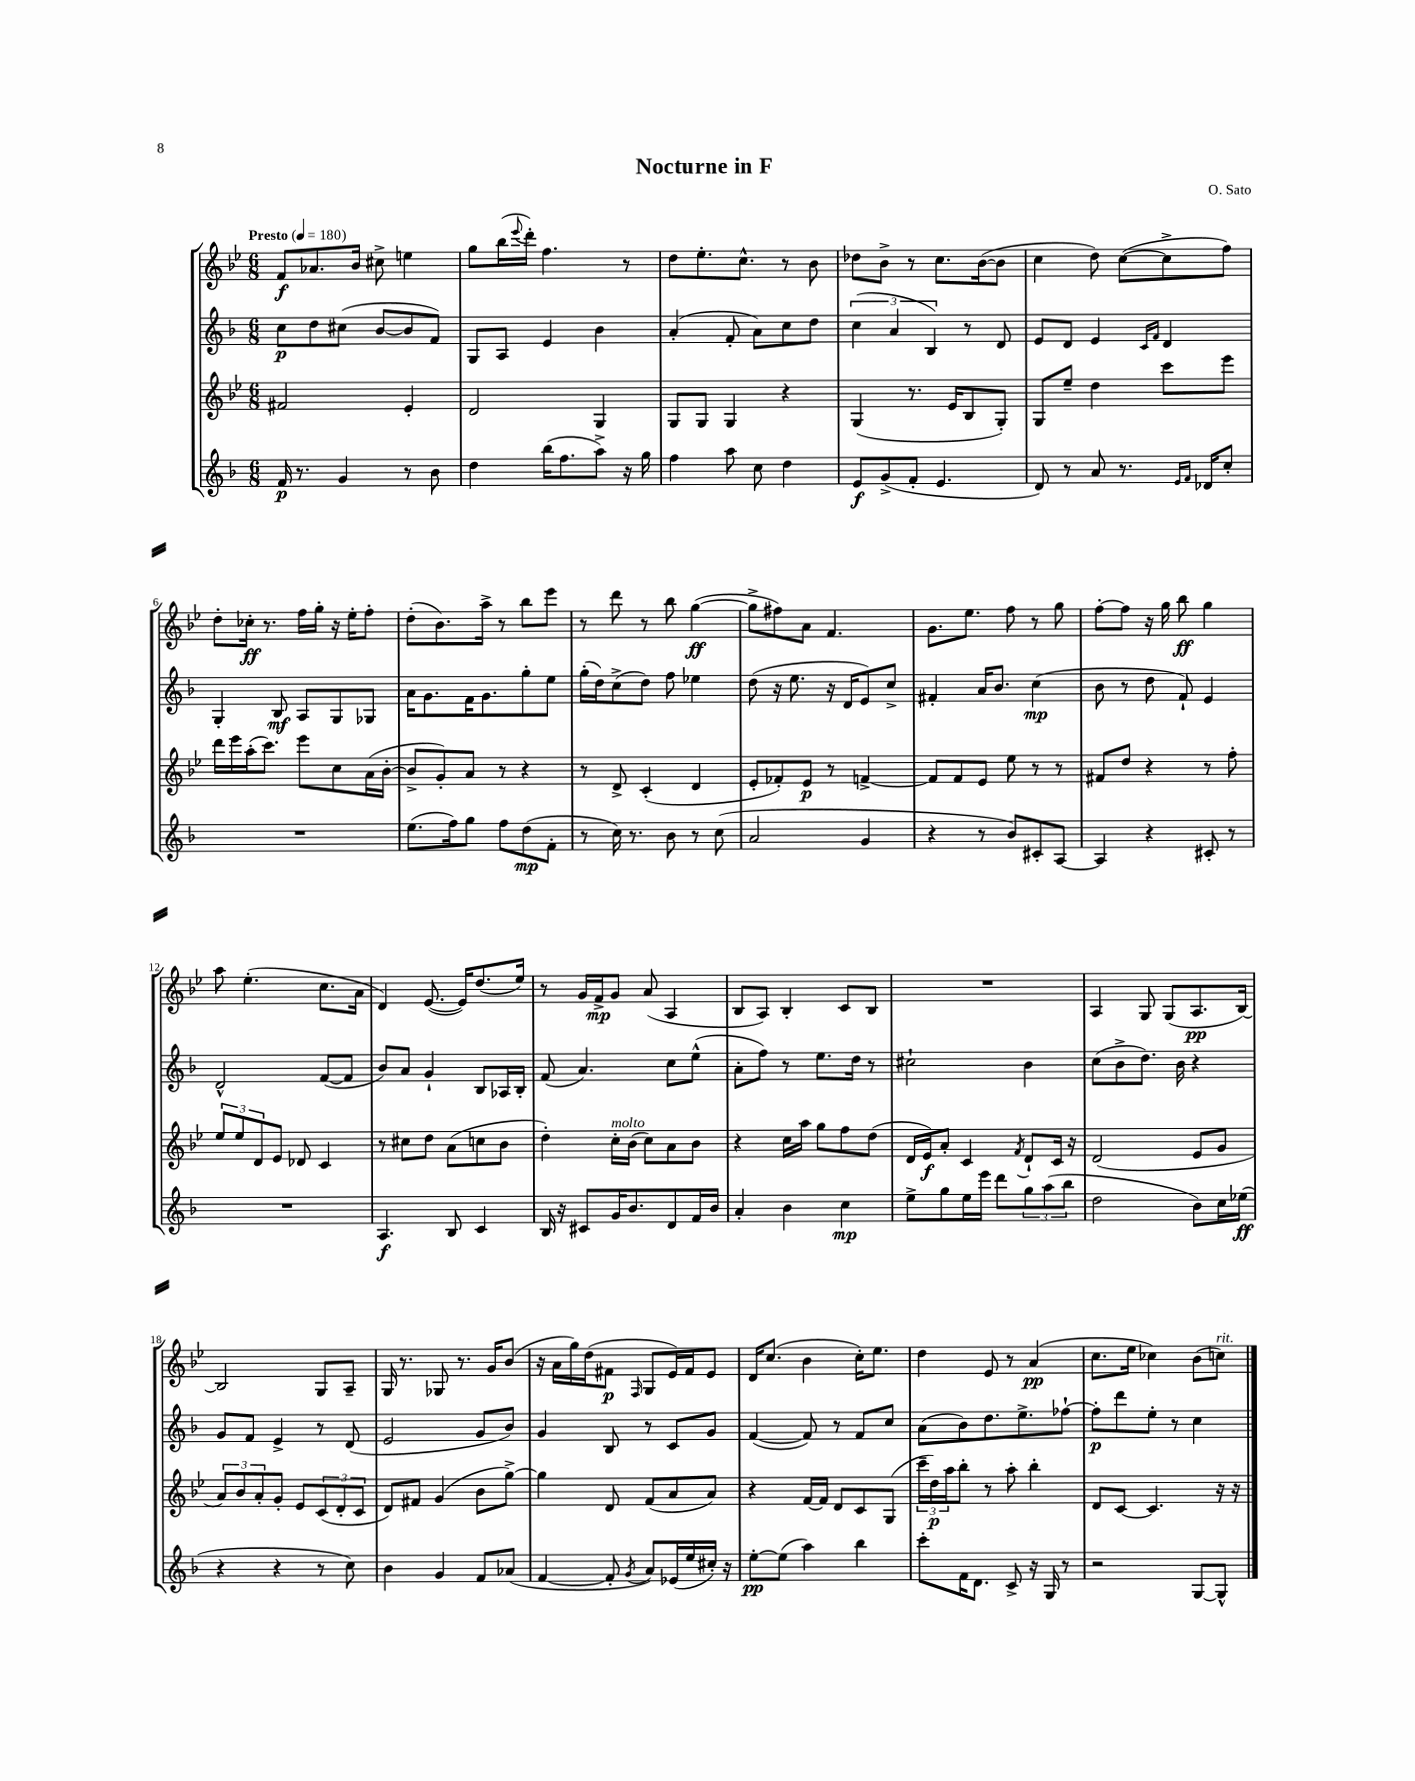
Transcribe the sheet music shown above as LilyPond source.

\header { title = "Nocturne in F" composer = "O. Sato" }
<<
\new StaffGroup <<
\new Staff = "s0" {
    \clef treble \key bes \major \numericTimeSignature \time 6/8 \tempo "Presto" 4 = 180
    f'8\f aes'8. bes'16 cis''8-> e''4 |
    g''8 bes''16( \appoggiatura { ees'''8 } d'''16-.) f''4. r8 |
    d''8 ees''8.-. c''8.-^ r8 bes'8 |
    des''8 bes'8-> r8 c''8. bes'16~( bes'8 |
    c''4 d''8) c''8~( c''8-> f''8) |
    d''8-. ces''16-.\ff r8. f''16 g''16-. r16 ees''16-. f''8-. |
    d''8-.( bes'8.) a''16-> r8 bes''8 ees'''8 |
    r8 d'''8 r8 bes''8 g''4~\ff( |
    g''8-> fis''8) a'8 f'4. |
    g'8. ees''8. f''8 r8 g''8 |
    f''8~-. f''8 r16 g''16 bes''8\ff g''4 |
    a''8 ees''4.-.( c''8. a'16 |
    d'4) ees'8.~( ees'16) d''8.( ees''16) |
    r8 g'16 f'16->\mp g'8 a'8( a4 |
    bes8 a8) bes4-. c'8 bes8 |
    R2. |
    a4 g8 g8( a8.\pp bes16~) |
    bes2 g8 a8-- |
    g16 r8. ges8 r8. g'16 bes'8( |
    r16 a'16 g''16) d''16( fis'8\p \grace { f16 } g8 ees'16) fis'16 ees'8 |
    d'16 c''8.( bes'4 c''16-.) ees''8. |
    d''4 ees'8 r8 a'4\pp( |
    c''8. ees''16 ces''4) bes'8( c''8^\markup { \italic "rit." }) \bar "|." |
}
\new Staff = "s1" {
    \clef treble \key f \major \numericTimeSignature \time 6/8
    c''8\p d''8 cis''8( bes'8~ bes'8 f'8) |
    g8 a8 e'4 bes'4 |
    a'4-.( f'8-. a'8) c''8 d''8 |
    \tuplet 3/2 { c''4( a'4 bes4) } r8 d'8 |
    e'8 d'8 e'4 \grace { c'16 f'16 } d'4 |
    g4-. bes8\mf a8 g8 ges8 |
    a'16 g'8. f'16 g'8. g''8-. e''8 |
    g''16-.( d''16) c''8->( d''8) f''8 ees''4 |
    d''8( r16 e''8. r16 d'16 e'8) c''8-> |
    fis'4-. a'16 bes'8. c''4\mp( |
    bes'8 r8 d''8 f'8-!) e'4 |
    d'2-^ f'8~( f'8 |
    bes'8) a'8 g'4-! bes8 aes16 bes16-. |
    f'8( a'4.) c''8 e''8-^( |
    a'8-. f''8) r8 e''8. d''16 r8 |
    cis''2-! bes'4 |
    c''8( bes'8-> d''8.) bes'16 r4 |
    g'8 f'8 e'4-> r8 d'8( |
    e'2 g'8 bes'8) |
    g'4 bes8 r8 c'8 g'8 |
    f'4~( f'8) r8 f'8 c''8 |
    a'8( bes'8) d''8. e''8.-> fes''8~-! |
    fes''8-.\p d'''8 e''8-. r8 c''4 \bar "|." |
}
\new Staff = "s2" {
    \clef treble \key bes \major \numericTimeSignature \time 6/8
    fis'2 ees'4-. |
    d'2 g4 |
    g8 g8 g4 r4 |
    g4( r8. ees'16 bes8 g8-.) |
    g8 ees''8-- d''4 c'''8 ees'''8 |
    d'''16 ees'''16 a''16-.( c'''8.) ees'''8 c''8 a'16( bes'16~-. |
    bes'8-> g'8-.) a'8 r8 r4 |
    r8 d'8-> c'4-.( d'4 |
    ees'8-. fes'8-.) ees'8\p r8 f'4~-> |
    f'8 f'8 ees'8 ees''8 r8 r8 |
    fis'8 d''8 r4 r8 f''8-. |
    \tuplet 3/2 { ees''8 ees''8 d'8 } ees'8 des'8 c'4 |
    r8 cis''8 d''8 a'8( c''8 bes'8 |
    d''4-.) c''16-.^\markup { \italic "molto" } bes'16( c''8) a'8 bes'8 |
    r4 c''16 a''16 g''8 f''8 d''8( |
    d'16 ees'16\f) a'8-. c'4 \acciaccatura { f'8 } d'8-! c'16 r16 |
    d'2( ees'8 g'8 |
    \tuplet 3/2 { a'8) bes'8 a'8-. } g'8-. ees'8 \tuplet 3/2 { c'8( d'8-. c'8 } |
    d'8) fis'8 g'4( bes'8 g''8~->) |
    g''4 d'8 f'8( a'8 a'8) |
    r4 f'16~ f'16 d'8 c'8 g8( |
    \tuplet 3/2 { c'''16-- d''16\p) a''16 } bes''8-. r8 a''8-. bes''4-. |
    d'8 c'8~ c'4. r16 r16 \bar "|." |
}
\new Staff = "s3" {
    \clef treble \key f \major \numericTimeSignature \time 6/8
    f'16\p r8. g'4 r8 bes'8 |
    d''4 bes''16( f''8. a''8->) r16 g''16 |
    f''4 a''8 c''8 d''4 |
    e'8\f g'8->( f'8-. e'4. |
    d'8) r8 a'8 r8. \grace { e'16 f'16 } des'16 c''8-. |
    R2. |
    e''8.( f''16) g''8 f''8 d''8\mp( f'8-. |
    r8 c''16) r8. bes'8 r8 c''8( |
    a'2 g'4 |
    r4 r8 bes'8) cis'8-. a8~ |
    a4 r4 cis'8-. r8 |
    R2. |
    a4.\f bes8 c'4 |
    bes16 r16 cis'8 g'16 bes'8. d'8 f'16 bes'16 |
    a'4-. bes'4 c''4\mp |
    e''8-> g''8 e''16 e'''16 d'''8 \tuplet 3/2 { g''8 a''8( bes''8 } |
    d''2 bes'8) c''16 ees''16\ff( |
    r4 r4 r8 c''8) |
    bes'4 g'4 f'8 aes'8( |
    f'4~ f'8-. \acciaccatura { g'8 } a'8) ees'16( e''16 cis''16-.) r16 |
    e''8~-.\pp e''8( a''4) bes''4 |
    c'''8-. f'16 d'8. c'8-> r16 g16 r8 |
    r2 g8~ g8-^ \bar "|." |
}
>>
>>
